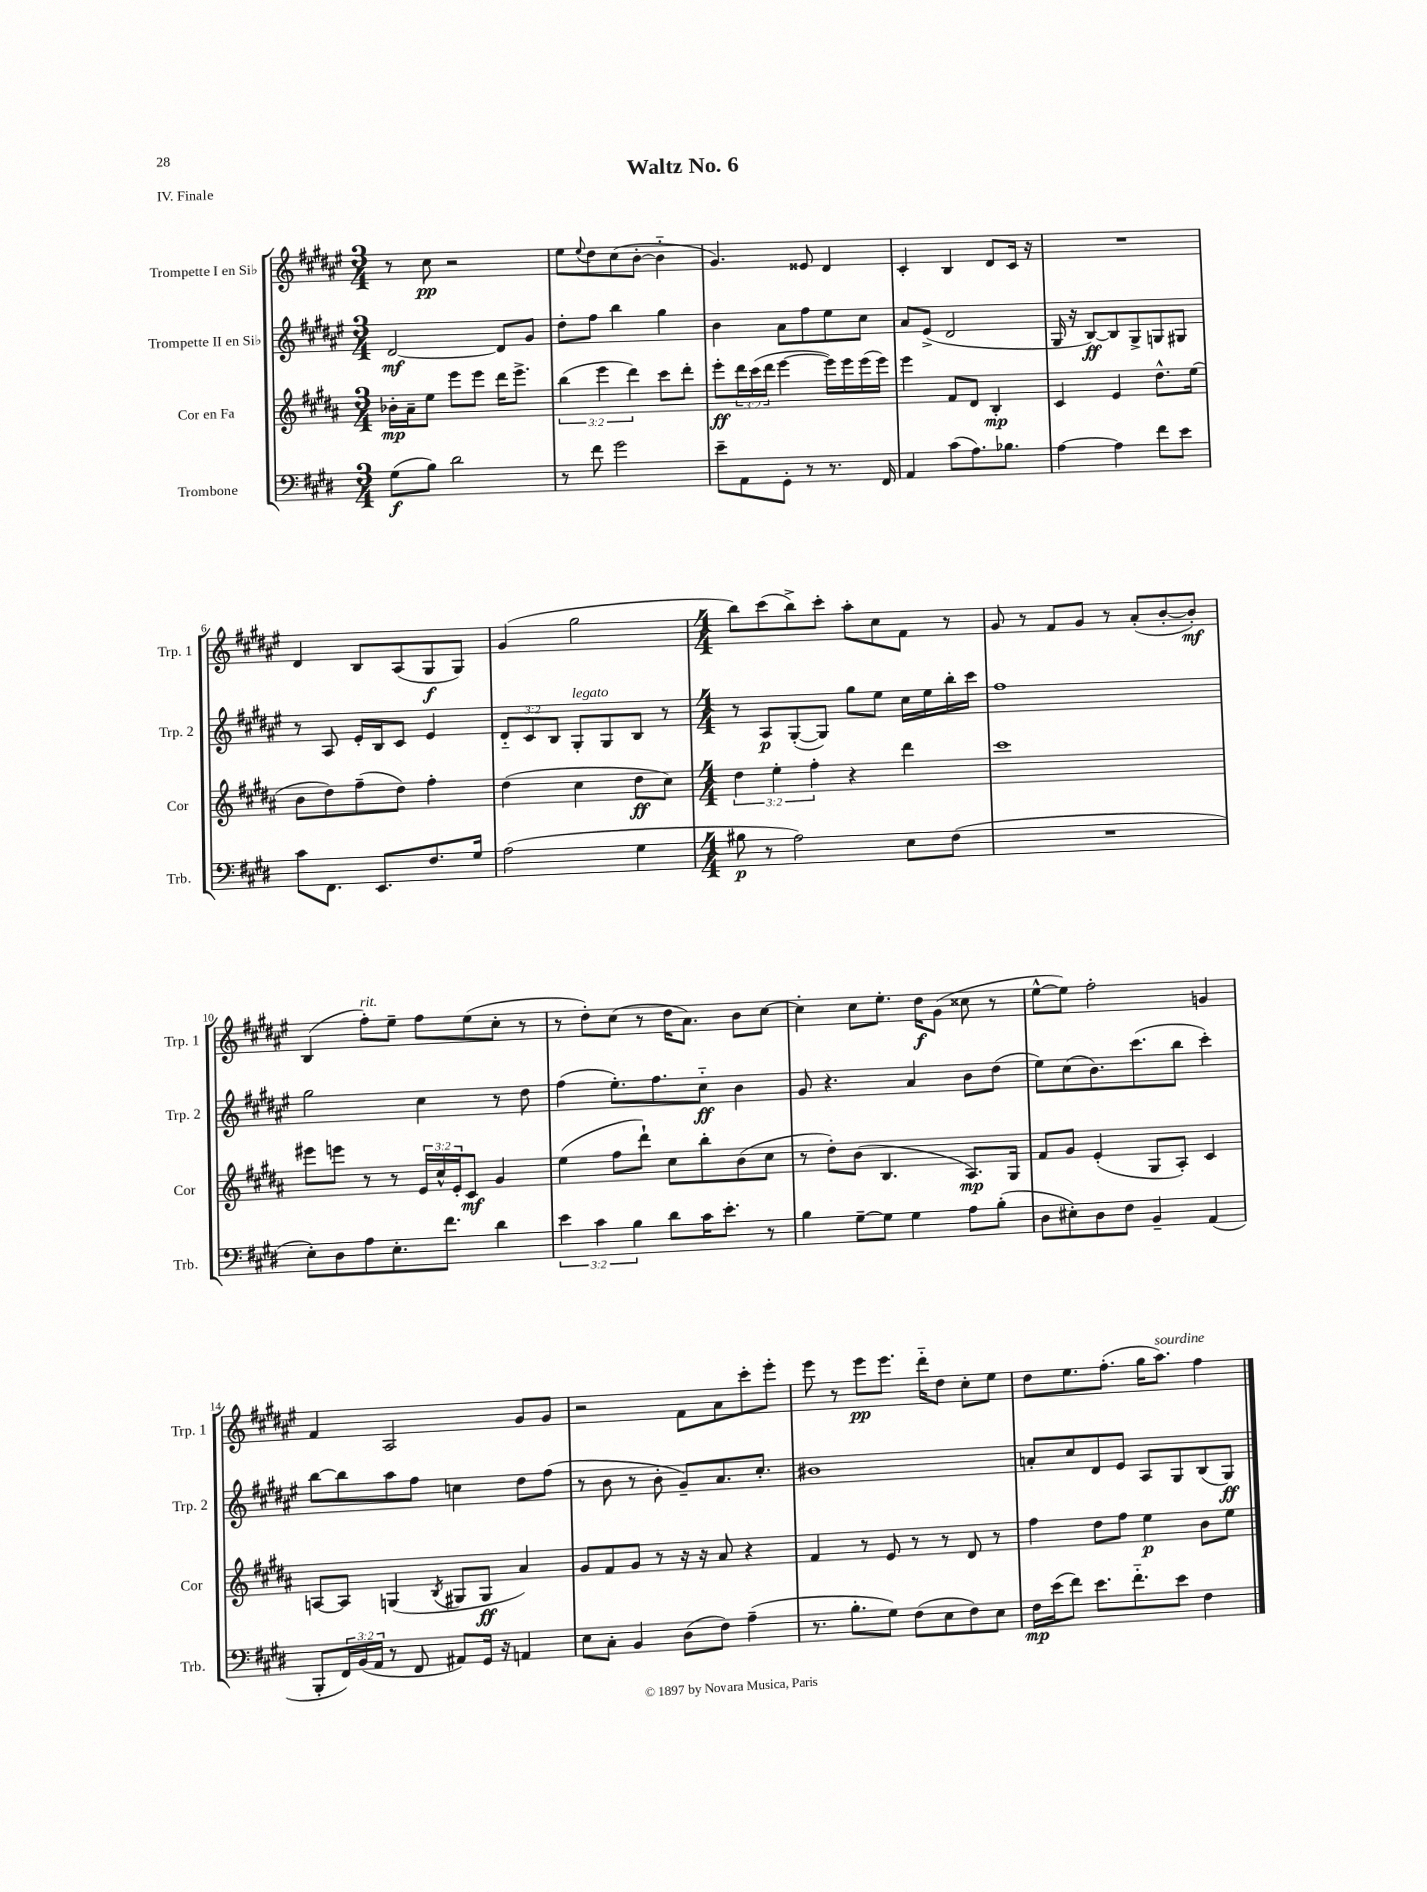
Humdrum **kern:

**kern	**kern	**kern	**kern
*staff4	*staff3	*staff2	*staff1
*clefF4	*clefG2	*clefG2	*clefG2
*k[f#c#g#d#]	*k[f#c#g#d#a#]	*k[f#c#g#d#a#e#]	*k[f#c#g#d#a#e#]
*M3/4	*M3/4	*M3/4	*M3/4
(8G#	16b-'	[2d#	8r
.	16a#~	.	.
8B)	8ee	.	8cc#
2d#	8eee	.	2r
.	8eee	.	.
.	16ddd#	8d#]	.
.	8.eee^	.	.
.	.	8g#	.
=	=	=	=
8r	(6bb	8dd#'	8ee#
.	.	.	8qqee#
8f#	.	8ff#	8dd#
.	6eee	.	.
2g#	.	4bb	(8cc#
.	6ddd#)	.	.
.	.	.	[8b'
.	8ccc#	4gg#	4b'~]
.	8ddd#'	.	.
=	=	=	=
8e~	8eee'	4b	4.g#)
8AA	24ddd#	.	.
.	(24ccc#	.	.
.	24ddd#	.	.
8GG#'	[4eee	8a#	.
8r	.	8ff#	8e##
8.r	16eee])	8ee#	4d#
.	16eee	.	.
.	(16eee	8cc#	.
16FF#	16eee)	.	.
=	=	=	=
4AA	4eee	8a#	4c#'
.	.	(8e#^	.
(8c#	8f#	2d#	4B
8.A)	8d#	.	.
.	4B'	.	8d#
8.B-	.	.	.
.	.	.	16c#
.	.	.	16r
=	=	=	=
[4A	4c#	16G#	2.r
.	.	16r	.
.	.	[8B)	.
4A]	4e	8B]	.
.	.	8G#^	.
8f#	8.dd#^^	8G	.
8e	.	8G#	.
.	(16ee	.	.
=	=	=	=
8c#	8b	8r	4d#
8.FF#	8dd#)	8A#	.
.	(8ff#~	16e#'	8B
8.EE	.	16B	.
.	8dd#)	8c#	(8A#
8.F#	4ff#'	4e#	8G#
.	.	.	8G#)
16G#	.	.	.
=	=	=	=
(2A	(4dd#	12d#'~	(4g#
.	.	12c#	.
.	.	12B	.
.	4cc#	8G#'	2gg#
.	.	8G#	.
4G#	8dd#	8B	.
.	8cc#)	8r	.
=	=	=	=
*M4/4	*M4/4	*M4/4	*M4/4
8B#	6dd#	8r	8bb)
8r	.	8A#	(8ccc#
.	6ee'	.	.
2A)	.	([8G#'	8bb^)
.	6ff#'	.	.
.	.	8G#])	8ccc#'
.	4r	8gg#	8aa#'
.	.	8ee#	8cc#
8E	4ddd#	16cc#	8f#
.	.	16ee#	.
(8F#	.	16bb'	8r
.	.	16ccc#	.
=	=	=	=
1r	1ccc#	1ff#	8g#
.	.	.	8r
.	.	.	8f#
.	.	.	8g#
.	.	.	8r
.	.	.	(8a#'
.	.	.	[8b'
.	.	.	8b'])
=	=	=	=
8E')	8eee#	2gg#	(4B
8D#	8eee	.	.
8A	8r	.	8ff#')
8.E'	8r	.	8ee#~
.	24e	4cc#	8ff#
.	24cc#^^	.	.
8.f#	.	.	.
.	24e'	.	.
.	8c#	.	(8ee#
4d#	4g#	8r	8cc#'
.	.	8dd#	8r
=	=	=	=
6e	(4ee	(4ff#	8r
.	.	.	8dd#')
6c#	.	.	.
.	8ff#	8.ee#')	(8cc#
6B	.	.	.
.	8ddd#`)	.	8r
.	.	8.ff#	.
8d#	8cc#	.	16dd#
.	.	.	8.a#)
16c#	8bb'	8cc#'~	.
8.e'	.	.	.
.	(8b	4b	8b
8r	8cc#	.	[8cc#
=	=	=	=
4B	8r	8g#	4cc#']
.	8dd#')	4.r	.
[8G#~	(8b	.	8cc#
8G#]	4.B	.	8.ee#'
4G#	.	4a#	.
.	.	.	16dd#
.	.	.	(8g#
8A	8.A#)	8b	8cc##
(8B'	.	(8dd#	8r
.	16G#	.	.
=	=	=	=
8D#	8f#	8ee#)	[8ee#^^
8E#')	8g#	(8cc#	8ee#])
8D#	(4e'	8.b)	2ff#'
8F#	.	.	.
.	.	(8.ccc#	.
4BB~	8G#	.	.
.	8A#')	8bb	.
(4AA	4c#	4ccc#')	4g
=	=	=	=
8BBB'	[8A	[8bb	4f#
24FF#)	8A]	8bb]	.
(24BB	.	.	.
24AA	.	.	.
8r	(4G	8aa#	2A#
8FF#	.	8ff#	.
.	8qB	.	.
8AA#)	8G#	4cc	.
16GG#	8G#	.	.
16r	.	.	.
4AA	4a#)	8dd#	8g#
.	.	(8ff#	8g#
=	=	=	=
8E	8g#	8r	2r
8C#'	8f#	8b	.
4BB	8g#	8r	.
.	8r	8b'	.
(8D#	16r	8g#~)	8f#
.	16r	.	.
8F#)	8a#	8.a#	8a#
(4A~	4r	.	8ccc#'
.	.	8.cc#'	.
.	.	.	8eee#'
=	=	=	=
8.r	4f#	1b#	8eee#
.	.	.	8r
8.B'	.	.	.
.	8r	.	8eee#
8G#)	8e	.	8.eee#
(8F#	8r	.	.
.	.	.	16ddd#'~
8E	8r	.	8dd#
8F#)	8d#	.	8cc#'
8E	8r	.	8ee#
=	=	=	=
16F#	4ff#	8a'	8dd#
(16e	.	.	.
8f#)	.	8cc#	8.ee#
8.e	8dd#	8d#	.
.	.	.	(8.ff#'
.	8ff#	8e#	.
8.f#'~	.	.	.
.	4ee	8A#	16gg#
.	.	.	8.aa#)
8e	.	8G#	.
4F#	8b	(8B	4ff#
.	8ee	8G#)	.
==	==	==	==
*-	*-	*-	*-
